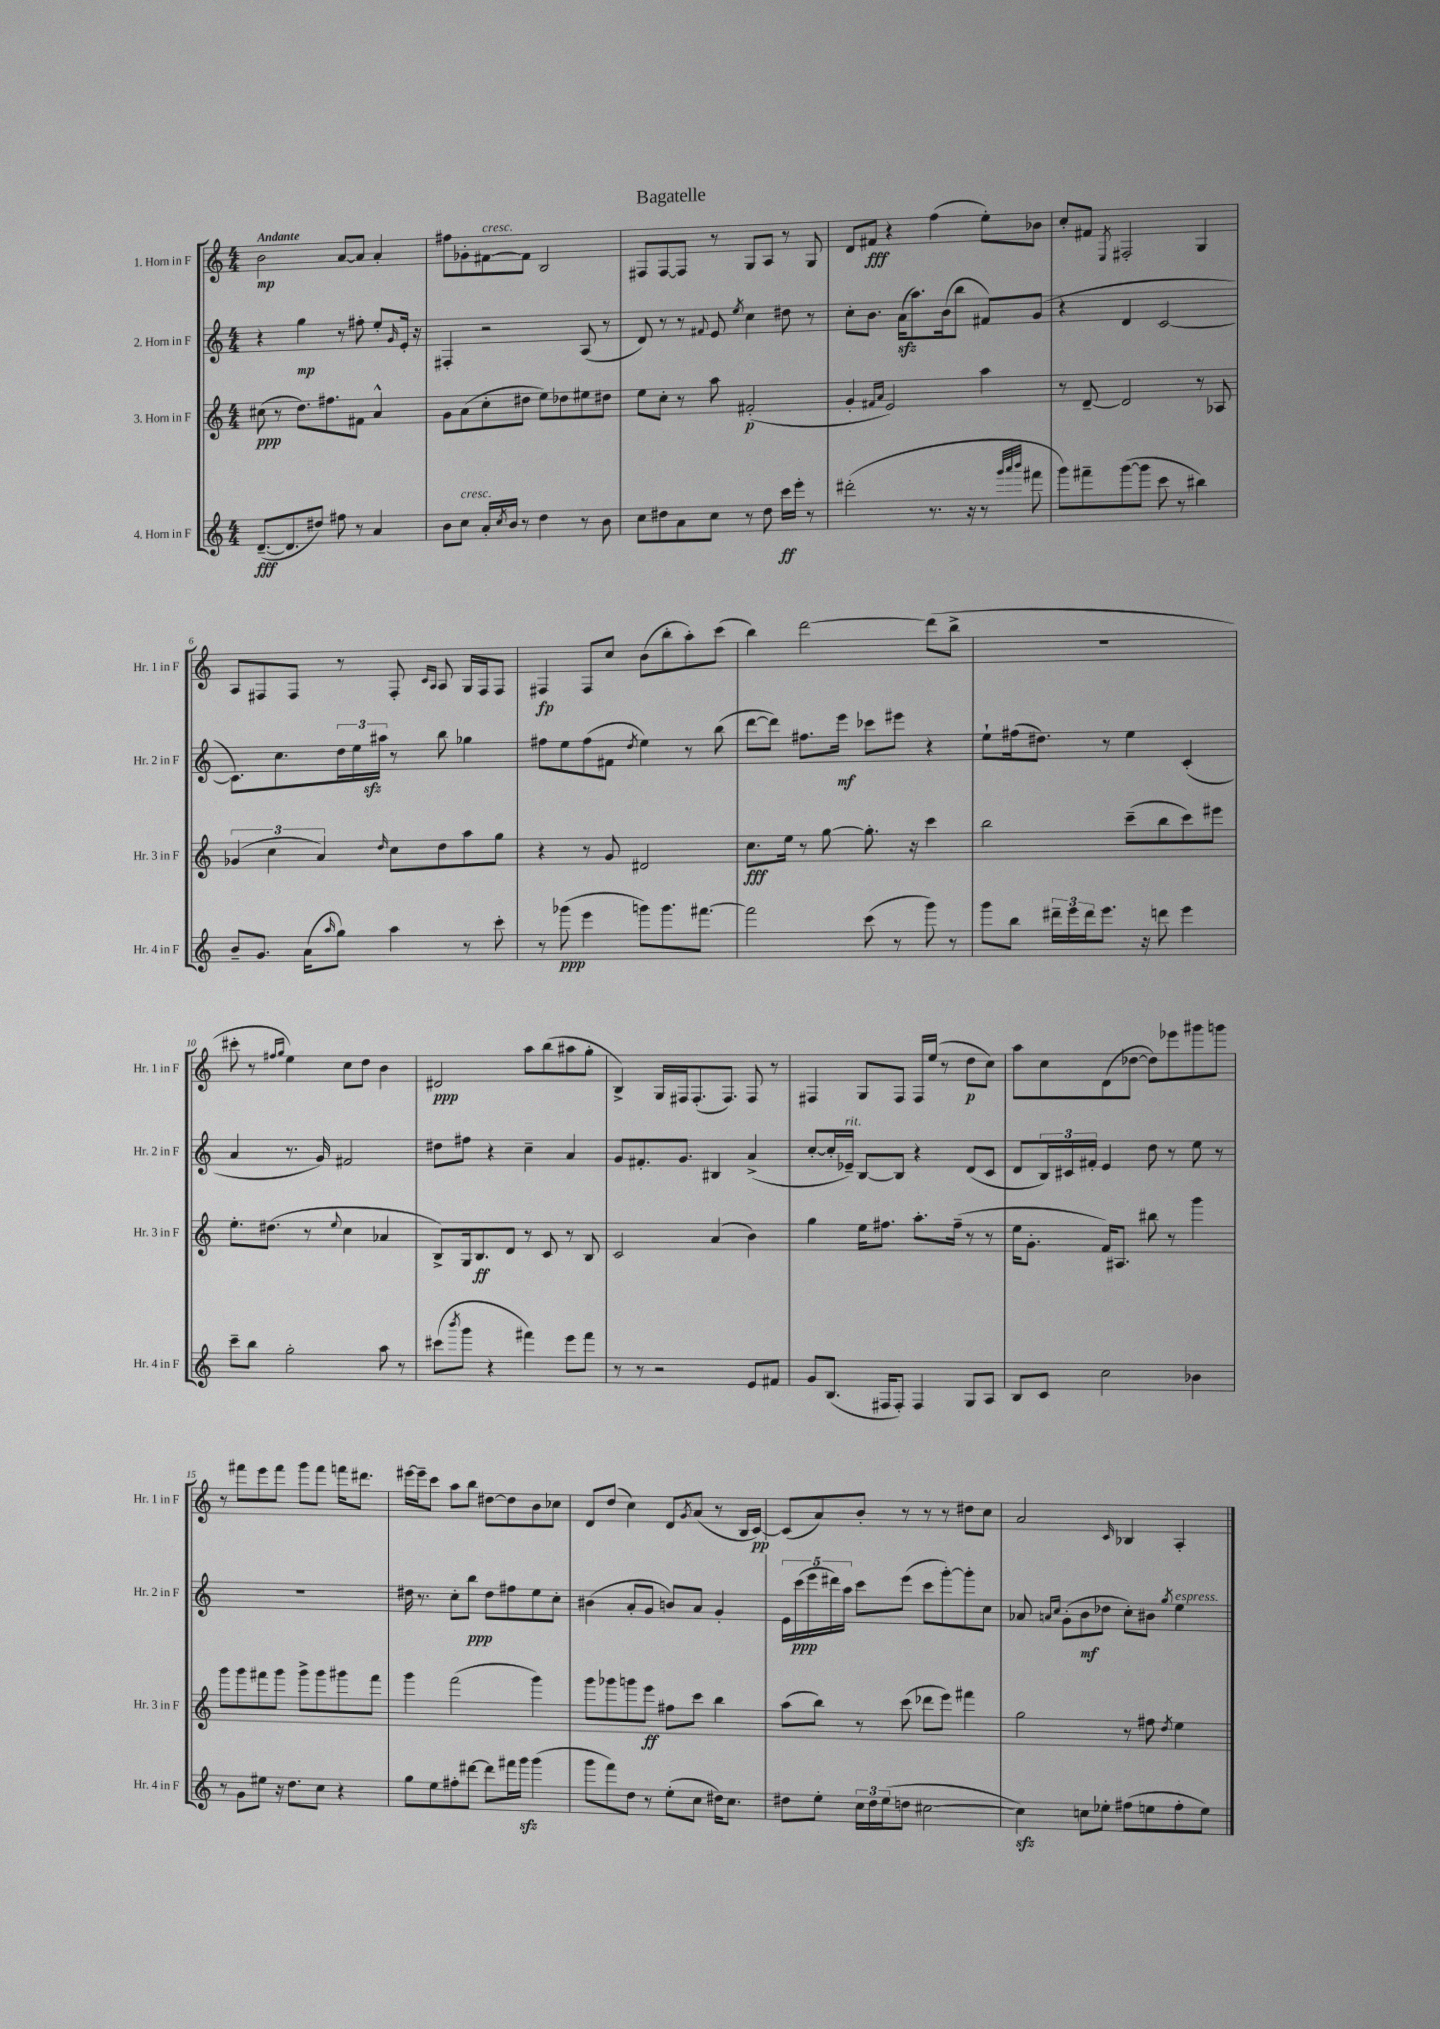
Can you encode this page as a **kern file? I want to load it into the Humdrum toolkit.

**kern	**dynam	**kern	**dynam	**kern	**dynam	**kern	**dynam
*part4	*part4	*part3	*part3	*part2	*part2	*part1	*part1
*staff4	*staff4	*staff3	*staff3	*staff2	*staff2	*staff1	*staff1
*I"4. Horn in F	*	*I"3. Horn in F	*	*I"2. Horn in F	*	*I"1. Horn in F	*
*I'Hr. 4 in F	*	*I'Hr. 3 in F	*	*I'Hr. 2 in F	*	*I'Hr. 1 in F	*
*clefG2	*	*clefG2	*	*clefG2	*	*clefG2	*
*k[]	*	*k[]	*	*k[]	*	*k[]	*
*M4/4	*	*M4/4	*	*M4/4	*	*M4/4	*
=1	=1	=1	=1	=1	=1	=1	=1
!	!	!	!	!	!	!LO:TX:a:B:t=Andante	!
([8.d~/L	fff	(8cc#X\	ppp	4r	.	2b\	mp
.	.	8r	.	.	.	.	.
8.d/]	.	.	.	.	.	.	.
.	.	8.dd\L)	.	4gg\	mp	.	.
8dd#X/J)	.	.	.	.	.	.	.
.	.	8.ff#X\	.	.	.	.	.
8ff#X\	.	.	.	8r	.	[8a/L	.
8r	.	8f#X\J	.	8ff#X'\	.	8a/J]	.
4a/	.	4a^^/	.	8ee'/L	.	4a'/	.
.	.	.	.	16qqg/	.	.	.
.	.	.	.	16e'/Jk	.	.	.
.	.	.	.	16r	.	.	.
=2	=2	=2	=2	=2	=2	=2	=2
8b\L	.	8g\L	.	4F#X'/	.	8ff#X\L	.
!LO:TX:a:i:t=cresc.	!	!	!	!	!	!	!
8cc\J	.	(8a\	.	.	.	8g-X'\	.
!	!	!	!	!	!	!LO:TX:a:i:t=cresc.	!
16a'/LL	.	8cc'\	.	2r	.	[8f#X\	.
8qcc/	.	.	.	.	.	.	.
16b/JJ	.	.	.	.	.	.	.
8r	.	8dd#X\J	.	.	.	8f#\J]	.
4dd\	.	8ee\L)	.	.	.	2B/	.
.	.	8dd-X\	.	.	.	.	.
8r	.	8ee#X\	.	(8A/	.	.	.
8b\	.	8dd#X\J	.	8r	.	.	.
=3	=3	=3	=3	=3	=3	=3	=3
8cc\L	.	8ee\L	.	8d/)	.	8F#X/L	.
8dd#X\	.	8cc'\J	.	8r	.	[8F#/	.
8a\	.	8r	.	8r	.	8F#/J]	.
.	.	.	.	8qqf#X/	.	.	.
8cc\J	.	8aa\	.	8e/	.	8r	.
.	.	.	.	8qee/	.	.	.
8r	.	(2f#X'/	p	4cc\	.	8G/L	.
8dd#\	.	.	.	.	.	8A/J	.
16ccc\LL	ff	.	.	8dd#X\	.	8r	.
16eee'\JJ	.	.	.	.	.	.	.
8r	.	.	.	8r	.	8G/	.
=4	=4	=4	=4	=4	=4	=4	=4
(2ddd#X'\	.	4g'/	.	8cc'\L	.	8d/L	.
.	.	.	.	8.b\J	.	8f#X/J	fff
.	.	16qqf#X/LL	.	.	.	.	.
.	.	16qqa/JJ	.	.	.	.	.
.	.	2e/)	.	.	.	4r	.
.	.	.	.	(16azz\KL	.	.	.
.	.	.	.	8.aa\)	.	.	.
8.r	.	.	.	.	.	(4ff\	.
.	.	.	.	(16b\k	.	.	.
.	.	.	.	8bb\J	.	.	.
16r	.	.	.	.	.	.	.
8r	.	4aa\	.	8f#X/L)	.	8ee'\L)	.
32qqggg/LLL	.	.	.	.	.	.	.
32qqaaa/	.	.	.	.	.	.	.
32qqbbb/JJJ	.	.	.	.	.	.	.
8fff#X\	.	.	.	(8g/J	.	8b-X\J	.
=5	=5	=5	=5	=5	=5	=5	=5
8ggg\L)	.	8r	.	4r	.	8cc'/L	.
8fff#X~\	.	[8d~/	.	.	.	8f#X/J	.
.	.	.	.	.	.	8qE/	.
([8ggg\	.	2d/]	.	4d/	.	2F#X'/	.
8ggg\J]	.	.	.	.	.	.	.
8ccc\	.	.	.	[2c/	.	.	.
8r	.	.	.	.	.	.	.
4bb#X\)	.	8r	.	.	.	4G/	.
.	.	8A-X/	.	.	.	.	.
!!LO:LB:g=z
=6	=6	=6	=6	=6	=6	=6	=6
8b~/L	.	(6g-X/	.	8.c\L])	.	8A/L	.
8.g/J	.	.	.	.	.	8F#X/	.
.	.	6cc\	.	.	.	.	.
.	.	.	.	8.cc\	.	.	.
.	.	.	.	.	.	8F#/J	.
(16a\KL	.	.	.	.	.	.	.
.	.	6a/)	.	.	.	.	.
16qqaa/	.	.	.	.	.	.	.
8gg\J)	.	.	.	24dd\L	.	8r	.
.	.	.	.	24ee\	.	.	.
.	.	.	.	24aa#Xzz\JJ	.	.	.
.	.	16qqdd/	.	.	.	.	.
4aa\	.	8cc\L	.	8r	.	8F#'/	.
.	.	.	.	.	.	16qqc/LL	.
.	.	.	.	.	.	16qqA/JJ	.
.	.	8dd\	.	8bb\	.	8A/	.
8r	.	8aa\	.	4gg-X\	.	16G/LL	.
.	.	.	.	.	.	16F#/J	.
8ccc'\	.	8gg\J	.	.	.	8F#/J	.
=7	=7	=7	=7	=7	=7	=7	=7
8r	.	4r	.	8ff#X\L	.	4F#X/	fp
(8ggg-X\	ppp	.	.	8ee\	.	.	.
4eee\	.	8r	.	(8ff#\	.	8F#/L	.
.	.	8g/	.	8f#X\J	.	8cc/J	.
.	.	.	.	8qdd/	.	.	.
8gggn\L)	.	2d#X/	.	4ee\)	.	(8b\L	.
8.ggg\	.	.	.	.	.	8bb'\	.
.	.	.	.	8r	.	8aa'\)	.
[8.fff#X\J	.	.	.	.	.	.	.
.	.	.	.	(8bb\	.	(8ccc\J	.
=8	=8	=8	=8	=8	=8	=8	=8
2fff#\]	.	8.cc\L	fff	[8ddd\L	.	4bb\)	.
.	.	.	.	8ddd\J])	.	.	.
.	.	16ee\Jk	.	.	.	.	.
.	.	8r	.	8.ff#X\L	.	[2ddd\	.
.	.	[8gg\	.	.	.	.	.
.	.	.	.	16eee\Jk	mf	.	.
(8ccc\	.	8.gg'\]	.	8ccc-X\L	.	.	.
8r	.	.	.	8eee#X\J	.	.	.
.	.	16r	.	.	.	.	.
8ggg\)	.	4ccc\	.	4r	.	(8ddd\L]	.
8r	.	.	.	.	.	8bb^\J	.
=9	=9	=9	=9	=9	=9	=9	=9
8ggg\L	.	2bb\	.	8ee`\L	.	1r	.
8bb\J	.	.	.	(16ff#X\k	.	.	.
.	.	.	.	8.dd#X\J)	.	.	.
24ddd#X~\LL	.	.	.	.	.	.	.
24eee\	.	.	.	.	.	.	.
24ddd#\J	.	.	.	.	.	.	.
8.eee\J	.	.	.	8r	.	.	.
.	.	(8ccc~\L	.	4ee\	.	.	.
16r	.	.	.	.	.	.	.
8dddn\	.	8bb\	.	.	.	.	.
4eee\	.	8ccc\)	.	(4c'/	.	.	.
.	.	8eee#X\J	.	.	.	.	.
!!LO:LB:g=z
=10	=10	=10	=10	=10	=10	=10	=10
8ccc~\L	.	8.ee'\L	.	4a/	.	8ccc#X'\	.
8bb\J	.	.	.	.	.	8r	.
.	.	(8.dd#X\J	.	.	.	.	.
.	.	.	.	.	.	16qqff#X/LL	.
.	.	.	.	.	.	16qqgg/JJ	.
2gg'\	.	.	.	8.r	.	4ee\)	.
.	.	8r	.	.	.	.	.
.	.	.	.	16g/)	.	.	.
.	.	8qqee/	.	.	.	.	.
.	.	4cc\	.	2f#X/	.	8cc\L	.
.	.	.	.	.	.	8dd\J	.
8aa\	.	4a-X/	.	.	.	4b\	.
8r	.	.	.	.	.	.	.
=11	=11	=11	=11	=11	=11	=11	=11
(8ccc#X\L	.	8B^/L)	.	8dd#X\L	.	2d#X/	ppp
8qbbb/	.	.	.	.	.	.	.
8ggg\J	.	16G/k	.	8ff#X\J	.	.	.
.	.	8.B/	ff	.	.	.	.
4r	.	.	.	4r	.	.	.
.	.	8d/J	.	.	.	.	.
4fff#X\)	.	8r	.	4cc~\	.	8aa\L	.
.	.	8c/	.	.	.	(8bb\	.
8eee\L	.	8r	.	4a/	.	8aa#X\	.
8fff#\J	.	8B/	.	.	.	8gg'\J	.
=12	=12	=12	=12	=12	=12	=12	=12
8r	.	2c/	.	8g/L	.	4B^/)	.
8r	.	.	.	8.f#X'/	.	.	.
2r	.	.	.	.	.	16G/LL	.
.	.	.	.	8.g/J	.	16F#X/J	.
.	.	.	.	.	.	(8.F#'/	.
.	.	(4a/	.	4B#X/	.	.	.
.	.	.	.	.	.	8.F#/J)	.
8e/L	.	4b\)	.	(4a^/	.	8F#/	.
8f#X/J	.	.	.	.	.	8r	.
=13	=13	=13	=13	=13	=13	=13	=13
8g/L	.	4gg\	.	[8cc'/L	.	4F#X/	.
(8.B/J	.	.	.	16cc'/L]	.	.	.
!	!	!	!	!LO:TX:a:i:t=rit.	!	!	!
.	.	.	.	16e-X~/JJ)	.	.	.
.	.	16ee\KL	.	[8B/L	.	8G/L	.
16F#X/KL	.	8.ff#X\J	.	.	.	.	.
8F#'/J)	.	.	.	8B/J]	.	8F#/J	.
4F#/	.	8.aa'\L	.	4r	.	16F#/LL	.
.	.	.	.	.	.	(16ee/JJ	.
.	.	.	.	.	.	8r	.
.	.	(16ff#~\Jk	.	.	.	.	.
8G/L	.	8r	.	(8d/L	.	8dd\L	p
8A/J	.	8r	.	8c/J	.	8cc\J)	.
=14	=14	=14	=14	=14	=14	=14	=14
8B/L	.	16ee\KL	.	8d/L	.	8aa\L	.
.	.	8.g'\J	.	.	.	.	.
8c/J	.	.	.	24B/L)	.	8cc\	.
.	.	.	.	24c#X/	.	.	.
.	.	.	.	24f#X'/JJ	.	.	.
2cc\	.	16f/KL)	.	4e/	.	(8d\	.
.	.	8.A#X/J	.	.	.	.	.
.	.	.	.	.	.	[8dd-X\J	.
.	.	8bb#X\	.	8dd\	.	8dd-\L])	.
.	.	8r	.	8r	.	8eee-X\	.
4b-X\	.	4ggg\	.	8ee\	.	8ggg#X\	.
.	.	.	.	8r	.	8gggn\J	.
!!LO:LB:g=z
=15	=15	=15	=15	=15	=15	=15	=15
8r	.	8ggg\L	.	1r	.	8r	.
8g\L	.	8ggg\	.	.	.	8fff#X\L	.
8ee#X\J	.	8fff#X\	.	.	.	8eee\	.
16r	.	8ggg\J	.	.	.	8fff#\J	.
8.dd\L	.	.	.	.	.	.	.
.	.	8ggg^\L	.	.	.	8ggg\L	.
8cc\J	.	8ggg\	.	.	.	8fff#\J	.
4r	.	8ggg#X\	.	.	.	16fffn\KL	.
.	.	.	.	.	.	8.ddd#X\J	.
.	.	8fff#\J	.	.	.	.	.
=16	=16	=16	=16	=16	=16	=16	=16
8gg\L	.	4ggg\	.	16dd#X\	.	[16eee#X\LL	.
.	.	.	.	8.r	.	16eee#~\J]	.
8ee\	.	.	.	.	.	8ccc\J	.
8ff#X'\	.	(2fff\	.	8cc'\L	.	8aa\L	.
[8ddd#X\J	.	.	.	8bb\J	ppp	8bb\J	.
8ddd#\L]	.	.	.	8dd#\L	.	[8dd#X\L	.
16fff#X\L	.	.	.	8ff#X\	.	8dd#\]	.
16gggzz\JJ	.	.	.	.	.	.	.
(4ggg\	.	4ggg\)	.	8ee\	.	8b\	.
.	.	.	.	8cc'\J	.	8cc-X\J	.
=17	=17	=17	=17	=17	=17	=17	=17
8ggg\L	.	8ggg\L	.	(4b#X\	.	8d/L	.
8fff\)	.	8ggg-X\	.	.	.	(8dd/J	.
8dd\J	.	8gggn\	.	8a'/L	.	4cc\)	.
8r	.	8eee\J	ff	8g/J	.	.	.
(8ee'\L	.	8ff#X\L	.	8bn/L)	.	8d/L	.
.	.	.	.	.	.	8qg/	.
8cc\J	.	8ccc\J	.	8a/J	.	(8a/J	.
16dd#X\KL)	.	4bb\	.	4g'/	.	8r	.
8.cc\J	.	.	.	.	.	.	.
.	.	.	.	.	.	16B/LL	.
.	.	.	.	.	.	[16c/JJ)	pp
=18	=18	=18	=18	=18	=18	=18	=18
8dd#X\L	.	(8aa\L	.	20e\LL	.	(8c/L]	.
.	.	.	.	(20ccc\	ppp	.	.
.	.	.	.	20eee\	.	.	.
8ee'\J	.	8bb\J)	.	.	.	8a/)	.
.	.	.	.	20ddd#X\)	.	.	.
.	.	.	.	20aa\JJ	.	.	.
24cc\LL	.	8r	.	8ccc\L	.	8b'/J	.
24dd#\	.	.	.	.	.	.	.
(24ee\J	.	.	.	.	.	.	.
8ddn\J	.	(8ccc\	.	(8eee\J	.	8r	.
[2cc#X\	.	8ddd-X\L	.	8ccc\L	.	8r	.
.	.	8eee\J)	.	[8ggg'\)	.	8r	.
.	.	4fff#X\	.	8ggg'\]	.	8dd#X\L	.
.	.	.	.	8cc\J	.	8cc\J	.
=19	=19	=19	=19	=19	=19	=19	=19
4cc#zz\])	.	2gg\	.	8a-X/	.	2a/	.
.	.	.	.	16qqan/LL	.	.	.
.	.	.	.	16qqcc/JJ	.	.	.
.	.	.	.	(8g'\L	.	.	.
8ccn\L	.	.	.	8b\	mf	.	.
8ee-X'\J	.	.	.	8dd-X\J	.	.	.
.	.	.	.	.	.	16qqc/	.
(8ff#X\L	.	8r	.	8cc'\L)	.	4B-X/	.
8een\	.	8ff#X\	.	8b#X\J	.	.	.
.	.	8qdd/	.	8qgg/	.	.	.
!	!	!	!	!LO:TX:a:i:t=espress.	!	!	!
8ff#'\	.	4ee\	.	4ee\	.	4A'/	.
8ee\J)	.	.	.	.	.	.	.
==	==	==	==	==	==	==	==
*-	*-	*-	*-	*-	*-	*-	*-
